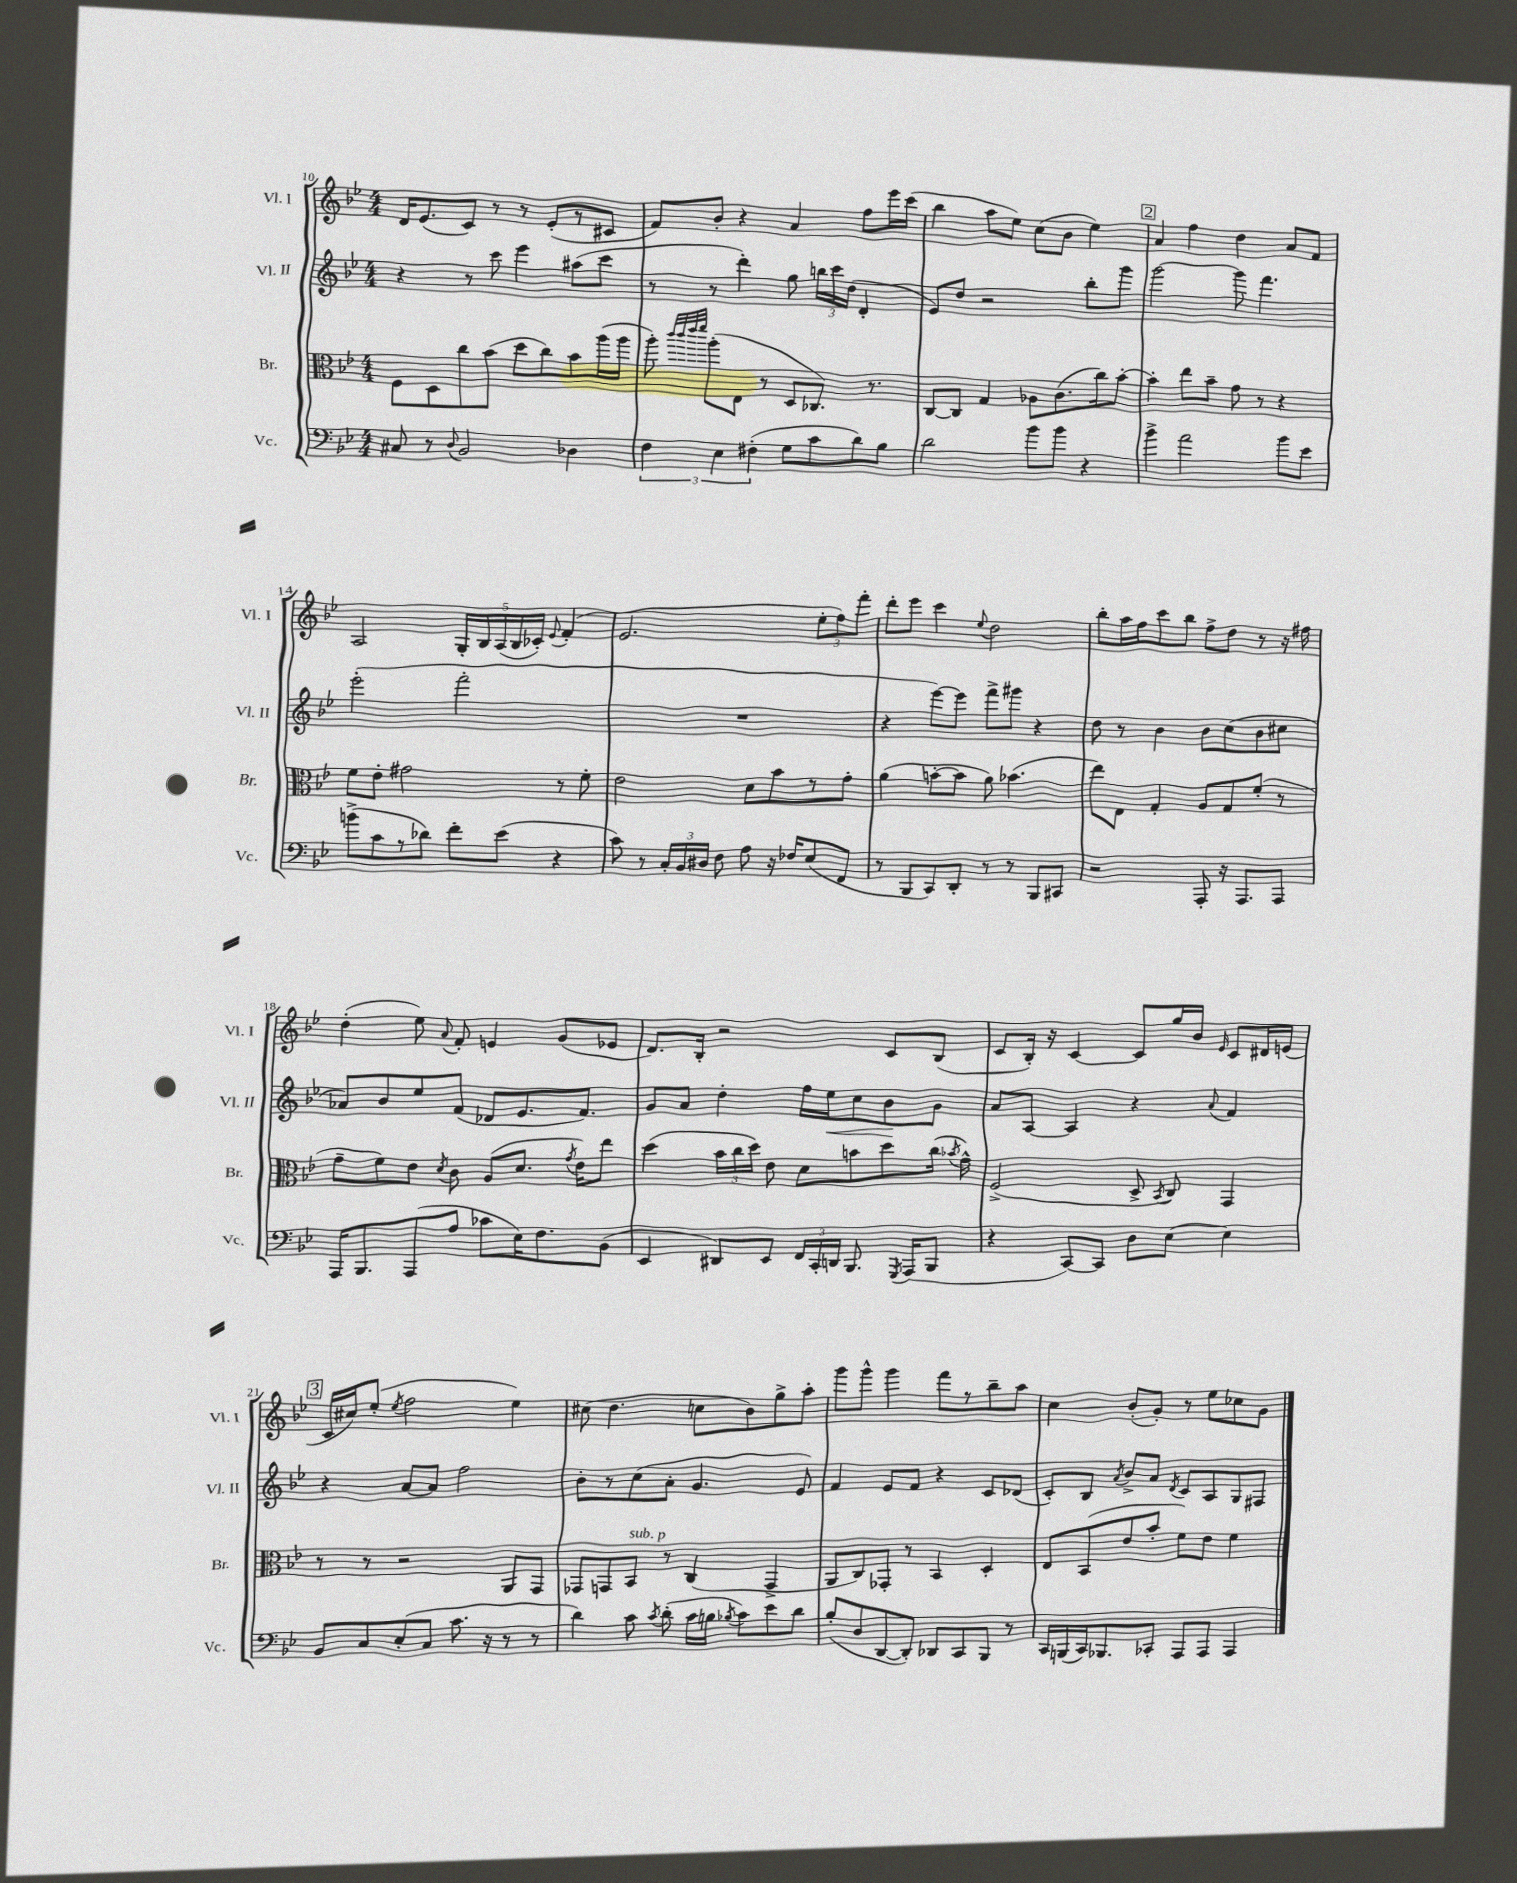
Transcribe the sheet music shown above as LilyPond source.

<<
\new StaffGroup <<
\new Staff = "s0" \with { instrumentName = "Vl. I" shortInstrumentName = "Vl. I" } {
    \clef treble \key bes \major \numericTimeSignature \time 4/4
    \autoBeamOff d'16[ ees'8.( c'8]) r8 r8 ees'8[-.( r8 cis'8] |
    f'8[) bes'8]-. r4 a'4 f''8[ ees'''16 c'''16]( |
    bes''4 a''8[ ees''8]) c''8[( bes'8] ees''4) |
    \mark \markup { \box "2" } a'4 f''4 d''4 a'8[ f'8] |
    a2 \tuplet 5/4 { g16[-. bes16 a16( bes16 ces'16]-.) } \appoggiatura { ees'8 } f'4-.( |
    ees'2. \tuplet 3/2 { ees''8[-. f''8) f'''8]-. } |
    d'''8[-. ees'''8] c'''4 \appoggiatura { ees''8 } d''2 |
    bes''8[-. a''16 f''16 c'''8 bes''8] f''8[-> d''8] r8 r16 fis''16 |
    d''4-.( ees''8) \appoggiatura { a'8 } f'8-. e'4 g'8[( ees'8] |
    d'8.[) bes16]-. r2 c'8[ bes8]( |
    c'8[ bes16]-.) r16 c'4~ c'8[ g''16 bes'16] \grace { ees'16 } c'8[ dis'16 e'16]( |
    \mark \markup { \box "3" } c'16[ cis''16) ees''8]-.( \acciaccatura { ees''8 } f''2 ees''4) |
    cis''8( d''4. c''8[ bes'8) g''8-> a''8]-. |
    g'''8[ g'''8]-^ g'''4 f'''8[ r8 bes''8-- a''8] |
    c''4 bes'8[-.( g'8]-.) r8 ees''8[ ces''8 g'8] \bar "|." |
}
\new Staff = "s1" \with { instrumentName = "Vl. II" shortInstrumentName = "Vl. II" } {
    \clef treble \key bes \major \numericTimeSignature \time 4/4
    \autoBeamOff r4 r8 c'''8 ees'''4 ais''8[( c'''8] |
    r8 r8 d'''4-.) g''8 \tuplet 3/2 { b''16[ c'''16 d''16]( } d'4-. |
    ees'8[) d''8] r2 bes''8[-. g'''8] |
    \mark \markup { \box "2" } g'''2~ g'''8 f'''4. |
    ees'''2-.( f'''2-. |
    R1 |
    r4 ees'''8[~) ees'''8] f'''8[-> gis'''8] r4 |
    d''8 r8 bes'4 bes'8[ c''8( bes'8 cis''8] |
    aes'8[) bes'8 ees''8 f'8]( des'8[ ees'8. f'8.]) |
    g'8[ a'8] d''4-. f''16[ ees''16\< c''8 bes'8\! g'8] |
    a'8[ a8]~ a4 r4 \appoggiatura { a'8 } f'4 |
    \mark \markup { \box "3" } r4 a'8[~ a'8] f''2 |
    bes'8[-. r8 c''8( a'8]-. g'4. ees'8) |
    f'4 ees'8[ f'8] r4 c'8[ des'8]( |
    c'8[-.) bes8] \acciaccatura { a'8 } bes'8[-> a'8] \acciaccatura { d'8 } c'8[ a8 g8 fis8] \bar "|." |
}
\new Staff = "s2" \with { instrumentName = "Br." shortInstrumentName = "Br." } {
    \clef alto \key bes \major \numericTimeSignature \time 4/4
    \autoBeamOff f8[ d8 c''8 bes'8]( d''8[ c''8) bes'8 a''16( a''16] |
    a''8-.) \grace { c'''32[ c'''32 ees'''32 f'''32] } a''8[-.( ees8] r8 d8[ ces8.]) r8. |
    c8[~ c8] g4 aes8[ c'8.( c''16) bes'8]~-. |
    \mark \markup { \box "2" } bes'4-. ees''8[ bes'8]-- g'8 r8 r4 |
    f'8[ ees'8]-. gis'2 r8 f'8-. |
    ees'2 d'8[ bes'8 r8 g'8]-. |
    a'4( b'8[~-. b'8] a'8) bes'4.( |
    ees''8[) ees8] g4-. a8[ g8 f'8]-.( r8 |
    g'8[-- f'8) ees'8] \acciaccatura { d'8 } c'8 a8[( d'8.] \acciaccatura { g'8 } ees'16[) ees''8] |
    d''4( \tuplet 3/2 { bes'16[ c''16 d''16]) } ees'8 d'8[ b'8 d''8 c''16]( \acciaccatura { bes'8 } g'16-^) |
    f2->( d8-> \acciaccatura { bes,8 } c8) g,4 |
    \mark \markup { \box "3" } r8 r8 r2 a,8[ g,8] |
    ges,8[ g,8 bes,8]^\markup { \italic "sub. p" } r8 c4( g,4-> |
    a,8[ c8) ges,8]-. r8 bes,4 d4-. |
    ees8[ bes,8( ees'8 bes'8]-. f'8[) ees'8] f'4 \bar "|." |
}
\new Staff = "s3" \with { instrumentName = "Vc." shortInstrumentName = "Vc." } {
    \clef bass \key bes \major \numericTimeSignature \time 4/4
    \autoBeamOff cis8 r8 \appoggiatura { d8 } bes,2 des4 |
    \tuplet 3/2 { f4 ees4 fis4-.( } g8[ c'8 d'8) bes8] |
    d'2 bes'8[ bes'8] r4 |
    \mark \markup { \box "2" } bes'4-> a'2 bes'8[ ees'8] |
    b'8[->( c'8 r8 des'8]) f'8[-. ees'8]( r4 |
    c'8) r8 \tuplet 3/2 { c16[-. bes,16 dis16] } f8 a8 r16 fes16[ ees8( f,8] |
    r8 bes,,8[ c,8) d,8]-. r8 r8 bes,,8[ cis,8] |
    r2 a,,8-. r16 a,,8.[ a,,8] |
    a,,16[ bes,,8. a,,8( a8] ces'8[ ees16) f8. bes,8]( |
    ees,4 dis,8[) ees,8] \tuplet 3/2 { f,16[ c,16-. d,16] } bes,,8. \acciaccatura { g,,8 } a,,16[( bes,,8] |
    r4 c,8[~) c,8] d8[ ees8]~ ees4 |
    \mark \markup { \box "3" } bes,8[ c8 ees8-.( c8] c'8. r16 r8 r8 |
    d'4) c'8 \acciaccatura { c'8 } d'8-.( c'16[ b16] \acciaccatura { bes8 } c'8[) ees'8 d'8] |
    bes8[-.( d8 d,8~ d,8]-.) des,8[ c,8 bes,,8] r8 |
    c,16[ b,,16( c,16) bes,,8. ces,8]-. a,,8[ a,,8] a,,4 \bar "|." |
}
>>
>>
\layout { \context { \Score currentBarNumber = #10 } }
